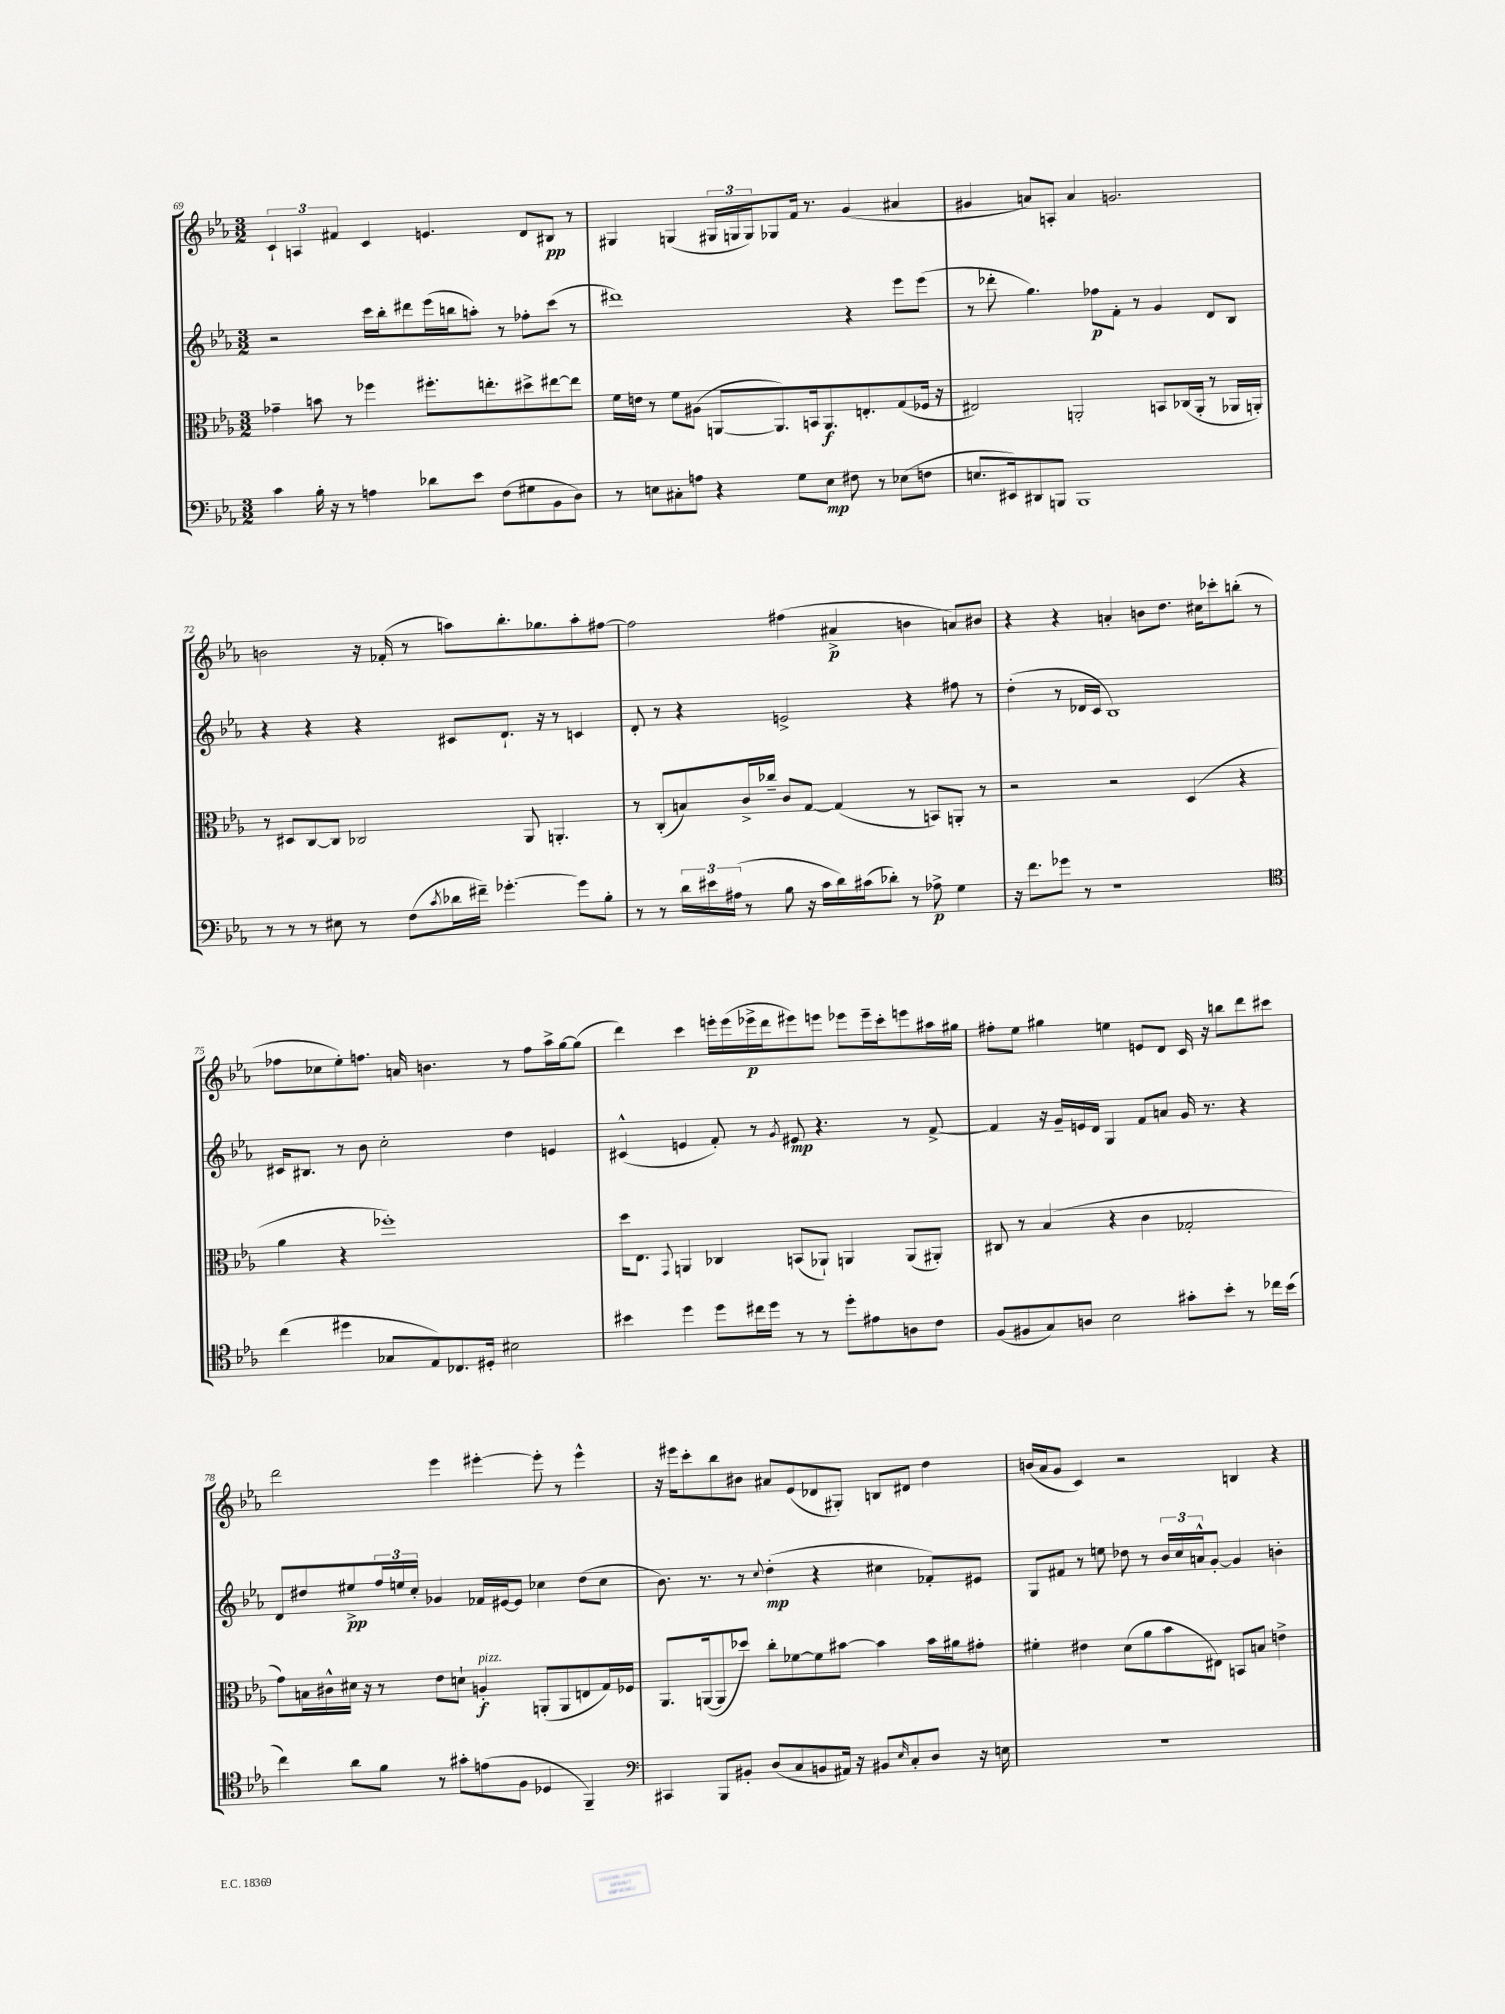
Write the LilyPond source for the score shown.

<<
\new StaffGroup <<
\new Staff = "s0" {
    \clef treble \key ees \major \numericTimeSignature \time 3/2
    \tuplet 3/2 { c'4-! a4 fis'4 } c'4 e'4. d'8 bis8\pp r8 |
    gis4 g4( \tuplet 3/2 { gis16 g16 g16) } ges8 f'16 r8. g'4( ais'4 |
    gis'4 a'8) a8-. a'4 g'2. |
    b'2 r16 fes'16-.( r8 a''8) bes''8.-. ges''8. a''8-. fis''8~ |
    fis''2 fis''4( ais'4->\p b'4 a'8) bis'8 |
    r4 r4 a'4-. b'8 d''8. cis''16 ces'''8-. b''8-.( r8 |
    fes''8 ces''8 ees''8-.) f''8. a'16 b'4. r8 f''8 aes''16-> g''16~ g''8( |
    d'''4) c'''4 e'''16-. e'''16( ees'''16->\p d'''16 eis'''8) e'''8 ees'''8 ees'''16-- c'''16-. e'''8 ais''16 gis''16 |
    fis''8-. ees''8 gis''4 e''4 e'8 d'8 c'16 r16 b''8 d'''8 cis'''8 |
    d'''2 ees'''4 eis'''4~-. eis'''8-. r8 eis'''4-^ |
    r16 eis'''16 c'''8-. bes''8 bis'8 ais'8 ees'8( des'8 gis8-.) b8 dis'8 d''4 |
    b'16( aes'16 g'8 c'4) r2 b4 r4 \bar "|." |
}
\new Staff = "s1" {
    \clef treble \key ees \major \numericTimeSignature \time 3/2
    r2 c'''16 bes''16-. dis'''8 ees'''16( b''16 a''8-.) r8 fes''8-. c'''8( r8 |
    dis'''1) r4 ees'''8 ees'''8( |
    r8 des'''8-. g''4.) fes''8\p f'8-. r8 g'4 d'8 bes8 |
    r4 r4 r4 cis'8 d'8.-! r16 r8 c'4 |
    d'8-. r8 r4 e'2-> r4 fis''8 r8 |
    d''4-.( r8 des'16 c'16 bes1) |
    cis'16 bis8. r8 bes'8 c''2-. d''4 e'4 |
    cis'4-^( e'4 f'8-.) r8 \acciaccatura { g'8 } eis'8\mp r4. r8 f'8~-> |
    f'4 r16 g'16-- e'16 d'16 g4 f'8 a'8 g'16 r8. r4 |
    d'8 dis''8 eis''8->\pp \tuplet 3/2 { f''16 e''16 c''16-. } ges'4 fes'16 eis'16~ eis'8 ces''4 dis''8( ces''8 |
    bes'8.) r8. r8 \appoggiatura { c''8 } d''4-.\mp( r4 cis''4 fes'8-.) eis'8 |
    g8 fis'8 r8 e''8 des''8 r8 \tuplet 3/2 { bes'16 c''16 a'16-^ } g'8~-. g'4 b'4-. \bar "|." |
}
\new Staff = "s2" {
    \clef alto \key ees \major \numericTimeSignature \time 3/2
    ges'4-- b'8 r8 fes''4 fis''8.-. e''8.-. dis''8-> eis''8~ eis''8 |
    f'16 e'16 r8 f'8 ais8( a,8~ a,8.) b,16 a,8.\f e8.-. g8( fes16 r16 |
    eis2) a,2-. b,8 ces16( a,16-. r8 aes,16 a,16-.) |
    r8 dis8 c8~ c8 ces2 aes,8 a,4.-. |
    r8 c8-.( b8) c'16-> ces''16-- c'8 g8~ g4( r8 b,8) a,8-. r8 |
    r2 r2 d4( r4 |
    aes'4 r4 fes''1-.) |
    d''16 ees8. \appoggiatura { g,8 } a,4 ces4 b,8( aes,8-!) a,4 a,8( ais,8-.) |
    cis8 r8 bes4( r4 c'4 ges2-. |
    g'8) b16 cis'16-^ dis'16 r16 r8 ees'8 d'8-! a4-.\f^\markup { \italic "pizz." } a,8-.( a,8 e8 g16) fes16 |
    aes,8. a,16~( a,8 des''8) c''8-. fes'8~ fes'8 bis'8~ bis'4 bis'16 ais'16 gis'8-. |
    fis'4-. eis'4 d'8( aes'8 bes'8 eis8) b,8 b8 e'4-> \bar "|." |
}
\new Staff = "s3" {
    \clef bass \key ees \major \numericTimeSignature \time 3/2
    c'4 bes16-. r16 r8 a4 des'8 ees'8 f8( gis8 bes,8 d8) |
    r8 e8 cis8-. a8 r4 g8 e8\mp fis8 r8 ees8( f8 |
    e8. eis,16) dis,8 b,,8 b,,1 |
    r8 r8 r8 eis8 r8 f8( \acciaccatura { c'8 } des'16 fis'16--) ges'4.~-. ges'8 bes8-. |
    r8 r8 \tuplet 3/2 { d'16 eis'16 ais16( } r8 bes8 r16 c'16 d'16) cis'16( des'8-.) r8 aes8->\p g4 |
    r16 f'8. ges'8 r8 r1 |
    \clef tenor c''4( dis''4 ges8 ees8) ces8. dis16-. bis2 |
    bis'4 d''4 d''8 cis''16 d''16 r8 r8 d''8-. eis'8 a8 c'8 |
    f8( fis8 g8) a8 bes2 gis'8-. bes'8-. r8 ces''16 bes'16( |
    c''4) aes'8 f'8 r8 gis'8-. e'8( f8 des4 f,4--) |
    \clef bass cis,4 bes,,8 bis,8-. d8( c8 b,8 ais,16) r16 bis,8 \grace { ees16 } c8-. d8 r16 e16 |
    R1. \bar "|." |
}
>>
>>
\layout { \context { \Score currentBarNumber = #69 } }
